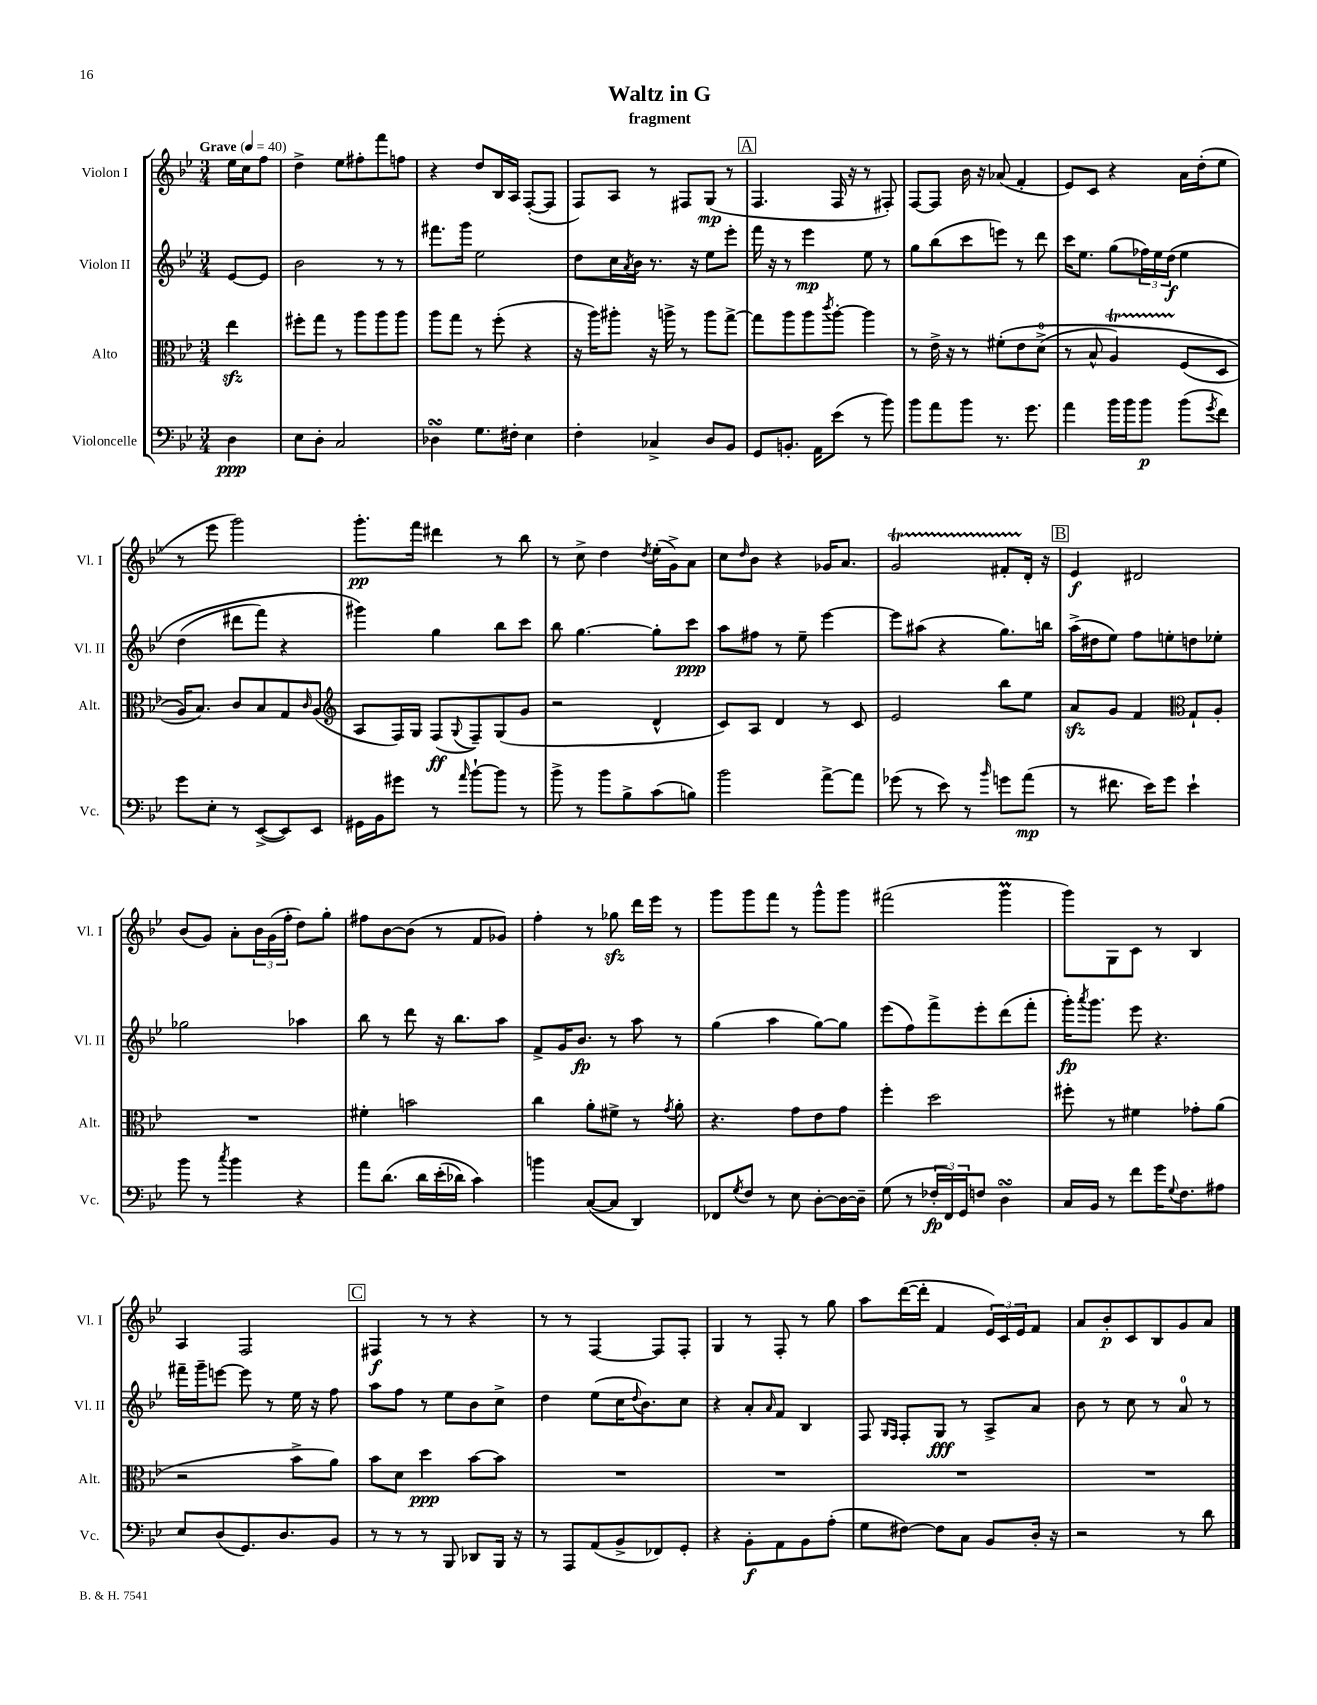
\header { title = "Waltz in G" subtitle = "fragment" }
<<
\new StaffGroup <<
\new Staff = "s0" \with { instrumentName = "Violon I" shortInstrumentName = "Vl. I" } {
    \clef treble \key bes \major \numericTimeSignature \time 3/4 \partial 4 \tempo "Grave" 4 = 40
    ees''16 c''16 f''8 |
    d''4-> ees''8 fis''8-. f'''8 f''8 |
    r4 d''8 bes16 a16 f8~-.( f8 |
    f8) a8 r8 fis8 g8\mp( r8 |
    \mark \markup { \box "A" } f4. f16 r16 r8 fis8-.) |
    f8~ f8 bes'16 r16 aes'8( f'4-. |
    ees'8) c'8 r4 a'16 d''16-.( ees''8 |
    r8 ees'''8 g'''2) |
    g'''8.-.\pp f'''16 dis'''4 r8 bes''8 |
    r8 c''8-> d''4 \acciaccatura { d''8 } ees''16-.( g'16->) a'8 |
    c''8 \grace { d''16 } bes'8 r4 ges'16 a'8. |
    g'2\startTrillSpan fis'8-. d'16-.\stopTrillSpan r16 |
    \mark \markup { \box "B" } ees'4\f dis'2 |
    bes'8( g'8) a'8-. \tuplet 3/2 { bes'16 g'16( f''16-. } d''8) g''8-. |
    fis''8 bes'8~ bes'8( r8 f'8 ges'8) |
    f''4-. r8 ges''8\sfz d'''16 ees'''16 r8 |
    g'''8 g'''8 f'''8 r8 g'''8-^ g'''8 |
    fis'''2( g'''4\prall |
    g'''8) g8 c'8 r8 bes4 |
    a4 f2 |
    \mark \markup { \box "C" } fis4\f r8 r8 r4 |
    r8 r8 f4~ f8 f8-. |
    g4 r8 f8-. r8 g''8 |
    a''8 d'''16~( d'''16-. f'4 \tuplet 3/2 { ees'16) c'16 ees'16 } f'8 |
    a'8 bes'8-.\p c'8 bes8 g'8 a'8 \bar "|." |
}
\new Staff = "s1" \with { instrumentName = "Violon II" shortInstrumentName = "Vl. II" } {
    \clef treble \key bes \major \numericTimeSignature \time 3/4 \partial 4
    ees'8~ ees'8 |
    bes'2 r8 r8 |
    fis'''8. g'''16 ees''2 |
    d''8 c''16 \acciaccatura { a'8 } bes'16 r8. r16 ees''8 ees'''8-. |
    \mark \markup { \box "A" } f'''16 r16 r8 ees'''4\mp ees''8 r8 |
    g''8 bes''8( c'''8 e'''8) r8 d'''8 |
    c'''16 ees''8. g''8( \tuplet 3/2 { fes''16) ees''16 d''16\f\( } ees''4 |
    d''4( dis'''8 f'''8) r4 |
    gis'''4\) g''4 bes''8 c'''8 |
    bes''8 g''4.~ g''8-. c'''8\ppp |
    a''8 fis''8 r8 ees''8-- ees'''4~ |
    ees'''8 ais''8( r4 g''8.) b''16 |
    \mark \markup { \box "B" } a''16->( dis''16 ees''8) f''8 e''8-. d''8 ees''8-. |
    ges''2 aes''4 |
    bes''8 r8 d'''8 r16 bes''8. a''8 |
    f'8-> g'16 bes'8.\fp r8 a''8 r8 |
    g''4( a''4 g''8~) g''8 |
    ees'''8( f''8) f'''8-> ees'''8-. d'''8( f'''8-. |
    g'''16-.\fp) \acciaccatura { a'''8 } g'''8. ees'''8 r4. |
    fis'''16-- g'''16-- e'''8~ e'''8 r8 ees''16 r16 f''8 |
    \mark \markup { \box "C" } a''8 f''8 r8 ees''8 bes'8 c''8-> |
    d''4 ees''8( c''16 \appoggiatura { d''8 } bes'8.) c''8 |
    r4 a'8-. \grace { a'16 } f'8 bes4 |
    f8 \grace { g16 f16 } f8-. g8\fff r8 a8-> a'8 |
    bes'8 r8 c''8 r8 a'8-0 r8 \bar "|." |
}
\new Staff = "s2" \with { instrumentName = "Alto" shortInstrumentName = "Alt." } {
    \clef alto \key bes \major \numericTimeSignature \time 3/4 \partial 4
    ees''4\sfz |
    fis''8-. g''8 r8 a''8 a''8 a''8 |
    a''8 g''8 r8 f''8-.( r4 |
    r16 a''16) ais''8-. r16 a''16-> r8 a''8 g''8~-> |
    \mark \markup { \box "A" } g''8 a''8 a''8 \acciaccatura { c'''8 } a''8~-. a''4 |
    r8 ees'16-> r16 r8 fis'8-.\( ees'8 d'8-0->( |
    r8 bes8-^ a4\startTrillSpan) f8\stopTrillSpan( d8 |
    a16\) bes8.) c'8 bes8 g8 \grace { c'16 } a8( |
    \clef treble a8 f16) g16 f8\ff( \appoggiatura { g8 } f8--) g8( g'8 |
    r2 d'4-^ |
    c'8) a8 d'4 r8 c'8 |
    ees'2 bes''8 ees''8 |
    \mark \markup { \box "B" } a'8\sfz g'8 f'4 \clef alto g8-! a8-. |
    R2. |
    fis'4-. b'2 |
    c''4 a'8-. fis'8-> r8 \acciaccatura { g'8 } a'8-. |
    r4. g'8 ees'8 g'8 |
    f''4-. d''2 |
    fis''8-. r8 fis'4 ges'8-. a'8( |
    r2 bes'8-> a'8) |
    \mark \markup { \box "C" } bes'8 d'8 d''4\ppp bes'8~ bes'8 |
    R2. |
    R2. |
    R2. |
    R2. \bar "|." |
}
\new Staff = "s3" \with { instrumentName = "Violoncelle" shortInstrumentName = "Vc." } {
    \clef bass \key bes \major \numericTimeSignature \time 3/4 \partial 4
    d4\ppp |
    ees8 d8-. c2 |
    des4\turn g8. fis16-. ees4 |
    f4-. ces4-> d8 bes,8 |
    \mark \markup { \box "A" } g,8 b,8.-. a,16 ees'8( r8 bes'8) |
    bes'8 a'8 bes'8 r8. g'8. |
    a'4 bes'16 bes'16 bes'8\p bes'8( \acciaccatura { g'8 } f'8) |
    g'8 ees8-. r8 ees,8~->( ees,8) ees,8 |
    gis,16 bes,16 gis'8 r8 \grace { a'16 } bes'8~-! bes'8 r8 |
    bes'8-> r8 bes'8 bes8-> c'8( b8) |
    bes'2 a'8~-> a'8 |
    ges'8( r8 ees'8) r8 \grace { bes'16 } g'8 a'8\mp( |
    \mark \markup { \box "B" } r8 fis'8. ees'16) g'8 ees'4-! |
    bes'8 r8 \acciaccatura { c''8 } bes'4 r4 |
    a'8 d'8.\( d'16 ees'16-.( des'16) c'4\) |
    b'4 c8~( c8 d,4) |
    fes,8 \acciaccatura { g8 } f8 r8 ees8 d8~-. d16~ d16-- |
    g8( r8 \tuplet 3/2 { fes16-.\fp f,16) g,16 } f8 d4\turn |
    c16 bes,16 r8 f'8 g'16 \appoggiatura { g8 } f8. ais8 |
    ees8 d8( g,8.) d8. bes,8 |
    \mark \markup { \box "C" } r8 r8 r8 bes,,8 des,8 bes,,16 r16 |
    r8 a,,8 a,8( bes,8-> fes,8) g,8-. |
    r4 bes,8-.\f a,8 bes,8 a8-.( |
    g8 fis8~) fis8 c8 bes,8 d16-. r16 |
    r2 r8 d'8 \bar "|." |
}
>>
>>
\layout { \context { \Score \remove "Bar_number_engraver" } }
